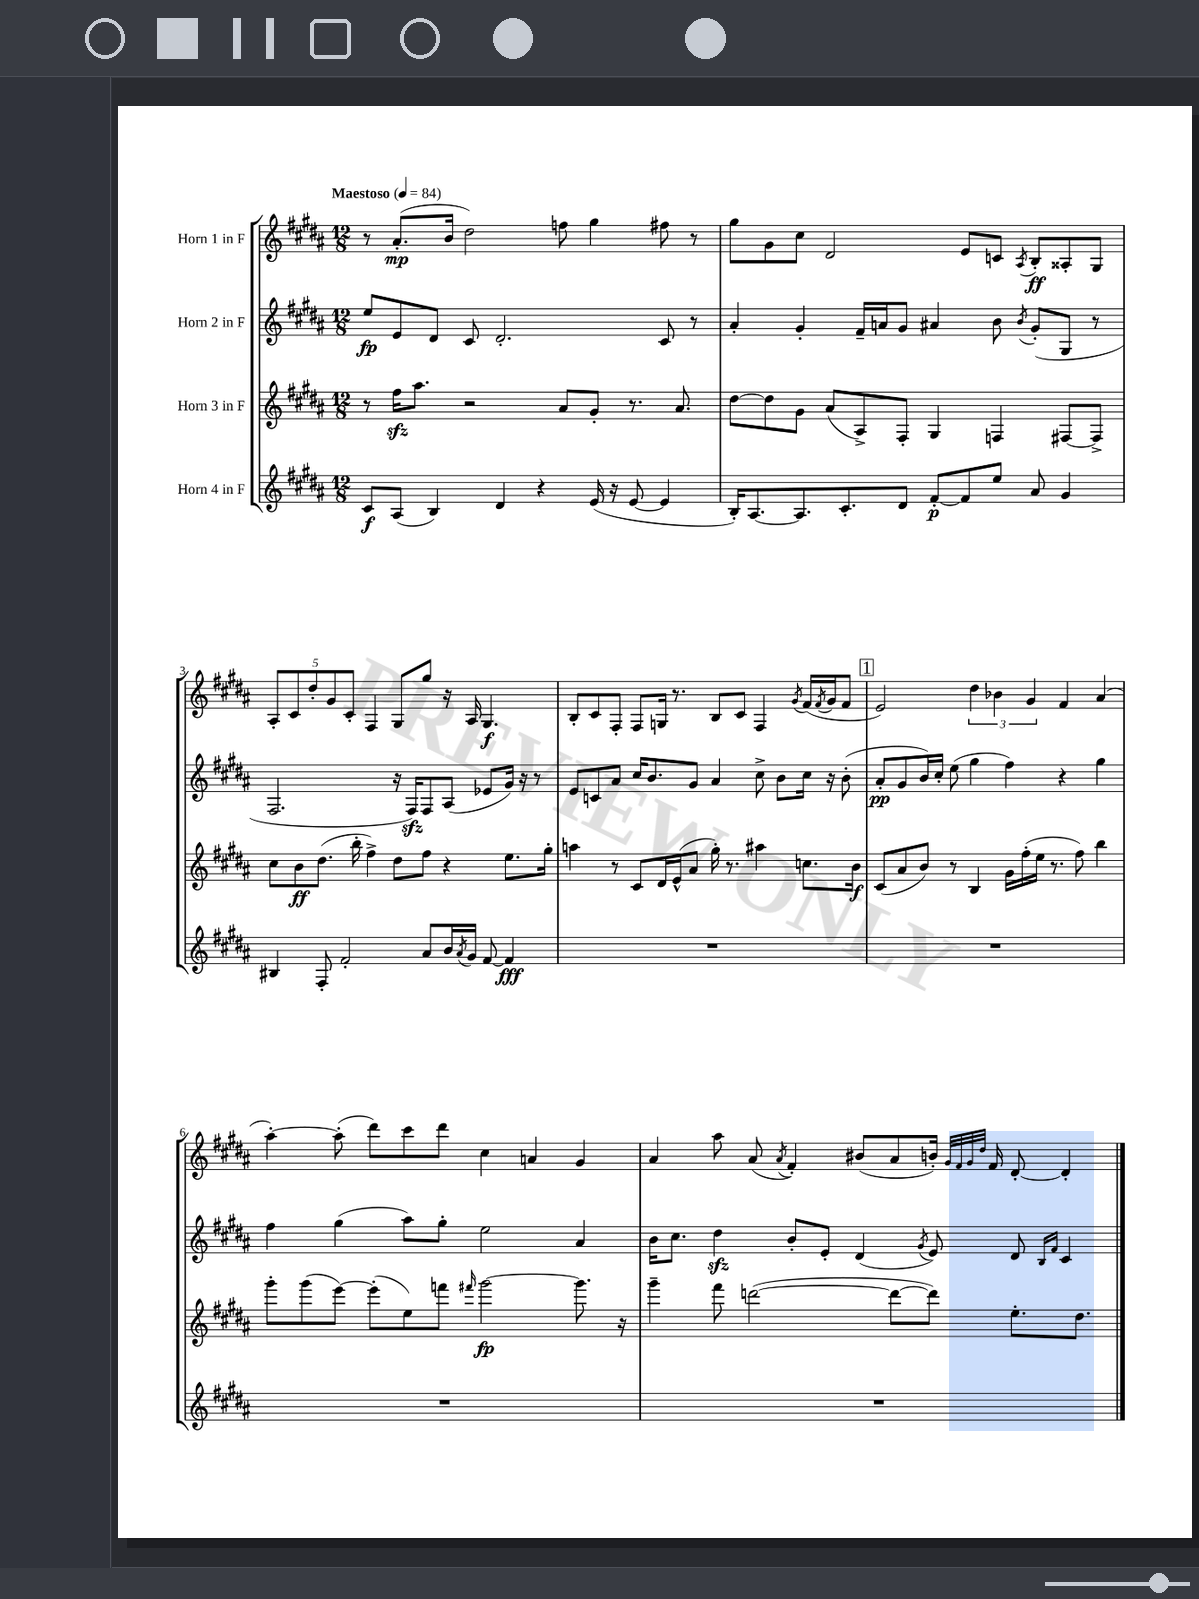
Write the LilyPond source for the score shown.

<<
\new StaffGroup <<
\new Staff = "s0" \with { instrumentName = "Horn 1 in F" } {
    \clef treble \key b \major \numericTimeSignature \time 12/8 \tempo "Maestoso" 4 = 84
    r8 ais'8.-.\mp( b'16 dis''2) f''8 gis''4 fis''8 r8 |
    gis''8 gis'8 cis''8 dis'2 e'8 c'8 \acciaccatura { ais8 } b8-.\ff aisis8-. gis8 |
    \tuplet 5/4 { ais8-. cis'8 dis''8-. gis'8 cis'8-. } fis4 gis8 gis''8 r16 ais16 gis4.\f |
    b8-. cis'8 fis8-. fis8 g16 r8. b8 cis'8 fis4 \acciaccatura { gis'8 } fis'16( \acciaccatura { fis'8 } gis'16 fis'8 |
    \mark \markup { \box "1" } e'2) \tuplet 3/2 { dis''4 bes'4 gis'4 } fis'4 ais'4( |
    ais''4~-.) ais''8-.( dis'''8) cis'''8 dis'''8 cis''4 a'4 gis'4 |
    ais'4 ais''8 ais'8( \acciaccatura { ais'8 } fis'4-.) bis'8( ais'8 b'16-.) \grace { gis'32 fis'32 gis'32 dis''32 } fis'16 dis'8~-. dis'4-. \bar "|." |
}
\new Staff = "s1" \with { instrumentName = "Horn 2 in F" } {
    \clef treble \key b \major \numericTimeSignature \time 12/8
    e''8\fp e'8 dis'8 cis'8 dis'2.-. cis'8 r8 |
    ais'4-. gis'4-. fis'16-- a'16 gis'8 ais'4 b'8 \acciaccatura { b'8 } gis'8-.( gis8 r8 |
    fis2. r16 fis16\sfz) fis8 ais8( ees'8 gis'16) r16 r8 |
    e'8 c'8 ais'8 cis''16 b'8. gis'8 ais'4 cis''8-> b'8 cis''16 r16 b'8-.( |
    \mark \markup { \box "1" } ais'8-.\pp gis'8 b'16) cis''16-. e''8( gis''4 fis''4) r4 gis''4 |
    fis''4 gis''4( ais''8) gis''8-. e''2 ais'4 |
    b'16 cis''8. dis''4\sfz b'8-. e'8-. dis'4( \acciaccatura { gis'8 } e'8) dis'8 \grace { b16 fis'16 } cis'4 \bar "|." |
}
\new Staff = "s2" \with { instrumentName = "Horn 3 in F" } {
    \clef treble \key b \major \numericTimeSignature \time 12/8
    r8 fis''16\sfz ais''8. r2 ais'8 gis'8-. r8. ais'8. |
    dis''8~ dis''8 gis'8 ais'8( ais8->) fis8-. gis4 f4 fis8~ fis8-> |
    cis''8 b'8\ff dis''8.( b''16-. fis''4->) dis''8 fis''8 r4 e''8. gis''16-. |
    a''4 r8 cis'8 dis'16 e'16-^( ais'8 gis''16-.) r8. ais''4 c''8. b'16\f |
    \mark \markup { \box "1" } cis'8( ais'8 b'8) r8 b4 gis'16 fis''16-.( e''16 r8. fis''8) b''4 |
    gis'''8-. gis'''8( e'''8~) e'''8-.( e''8) f'''8 \grace { fis'''16 } gis'''2~\fp gis'''8. r16 |
    gis'''4-- fis'''8 d'''2~( d'''8~ d'''8) e''8.-. dis''8. \bar "|." |
}
\new Staff = "s3" \with { instrumentName = "Horn 4 in F" } {
    \clef treble \key b \major \numericTimeSignature \time 12/8
    cis'8\f ais8( b4) dis'4 r4 e'16( r16 e'8~ e'4 |
    b16-.) ais8.~ ais8. cis'8.-. dis'8 fis'8~-.\p fis'8 e''8 ais'8 gis'4 |
    bis4 fis8-. fis'2-. ais'8 b'16 \acciaccatura { ais'8 } gis'16 fis'8~ fis'4\fff |
    R1. |
    \mark \markup { \box "1" } R1. |
    R1. |
    R1. \bar "|." |
}
>>
>>
